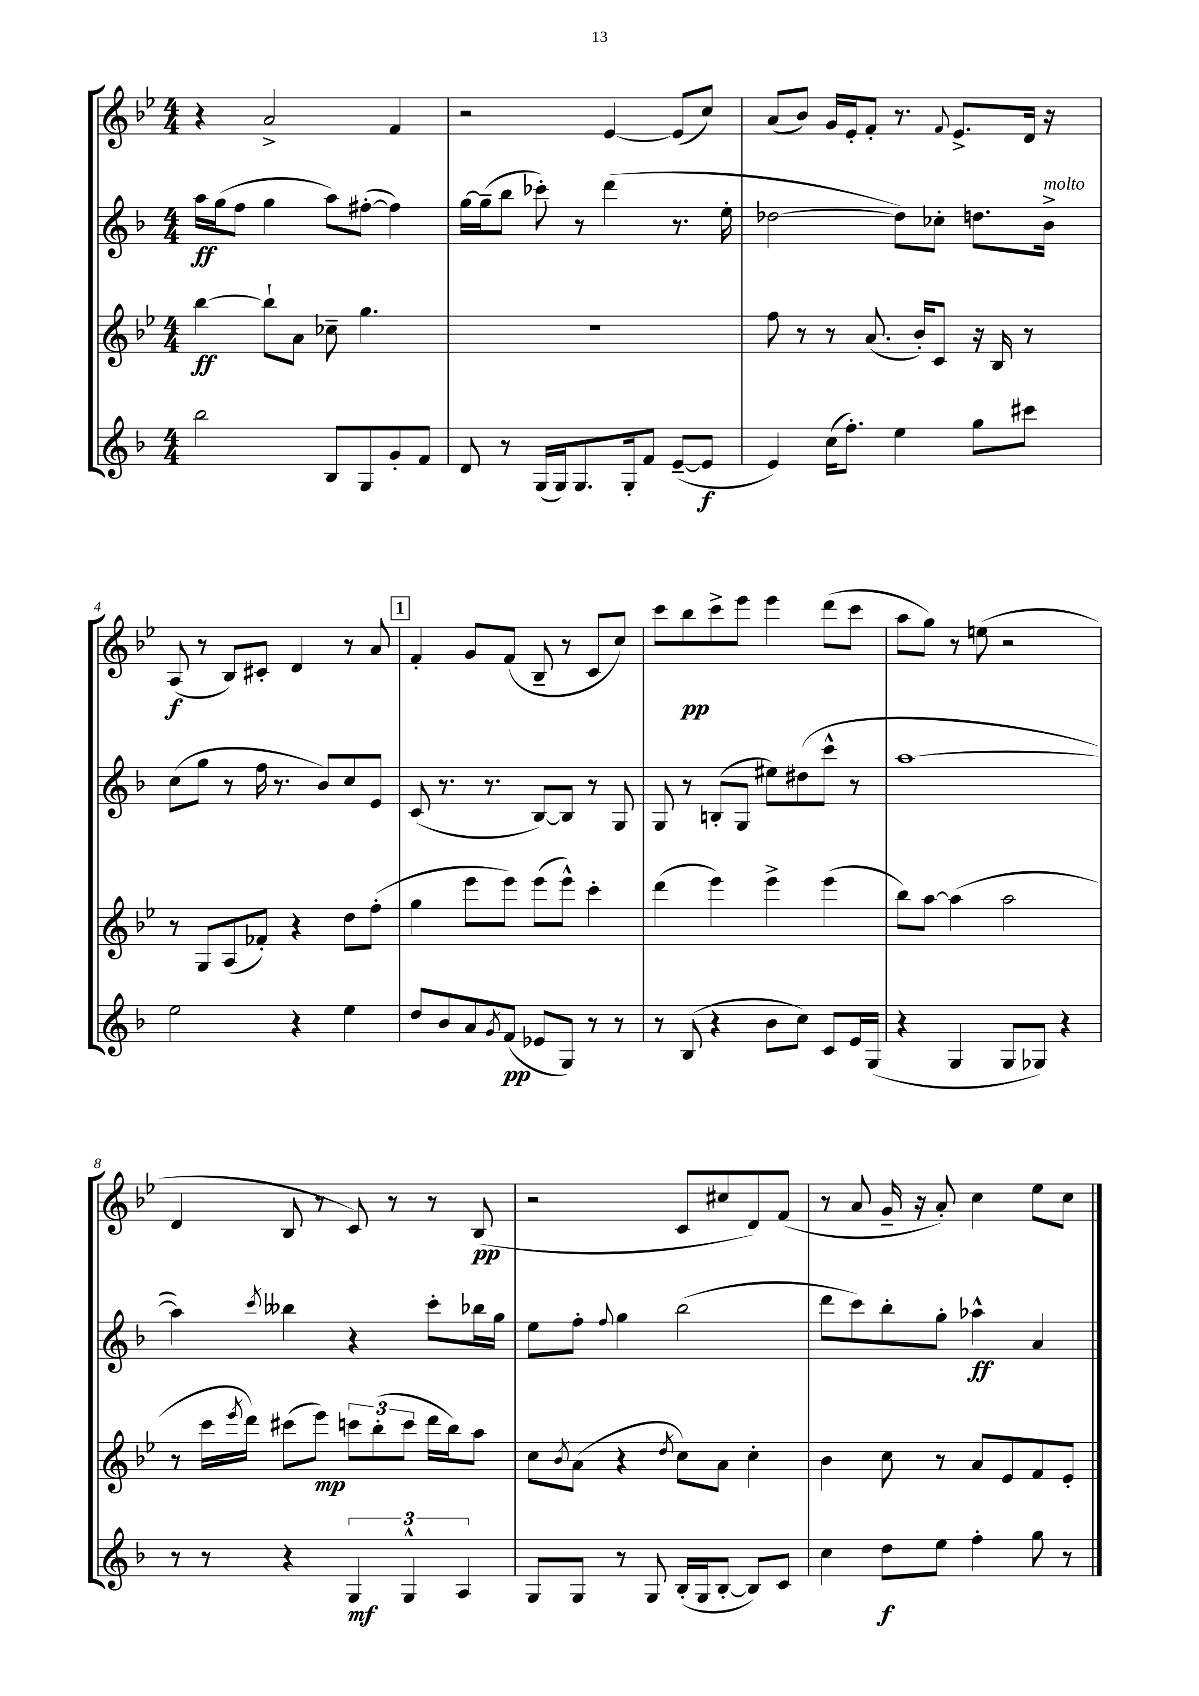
<<
\new StaffGroup <<
\new Staff = "s0" {
    \clef treble \key bes \major \numericTimeSignature \time 4/4
    r4 a'2-> f'4 |
    r2 ees'4~ ees'8( c''8) |
    a'8( bes'8) g'16 ees'16-. f'8-. r8. \appoggiatura { f'8 } ees'8.-> d'16 r16 |
    a8\f( r8 bes8) cis'8-. d'4 r8 a'8 |
    \mark \markup { \box "1" } f'4-. g'8 f'8( bes8-- r8 c'8 c''8) |
    c'''8 bes''8\pp c'''8-> ees'''8 ees'''4 d'''8( c'''8 |
    a''8 g''8) r8 e''8( r2 |
    d'4 bes8 r8 c'8) r8 r8 bes8\pp( |
    r2 c'8 cis''8 d'8) f'8( |
    r8 a'8 g'16-- r16 a'8-.) c''4 ees''8 c''8 \bar "|." |
}
\new Staff = "s1" {
    \clef treble \key f \major \numericTimeSignature \time 4/4
    a''16\ff g''16( f''8 g''4 a''8) fis''8~-.( fis''4) |
    g''16~ g''16--( bes''8 ces'''8-.) r8 d'''4( r8. e''16-. |
    des''2~ des''8) ces''8-. d''8. bes'16->^\markup { \italic "molto" } |
    c''8( g''8 r8 f''16 r8. bes'8) c''8 e'8 |
    \mark \markup { \box "1" } c'8( r8. r8. bes8~) bes8 r8 g8 |
    g8 r8 b8-.( g8 eis''8) dis''8( c'''8-^ r8 |
    a''1~ |
    a''4) \acciaccatura { c'''8 } beses''4 r4 c'''8-. bes''16 g''16 |
    e''8 f''8-. \appoggiatura { f''8 } g''4 bes''2( |
    d'''8 c'''8) bes''8-. g''8-. aes''4-^\ff a'4 \bar "|." |
}
\new Staff = "s2" {
    \clef treble \key bes \major \numericTimeSignature \time 4/4
    bes''4~\ff bes''8-! a'8 ces''8-- g''4. |
    R1 |
    f''8 r8 r8 a'8.( bes'16-.) c'8 r16 bes16 r8 |
    r8 g8 a8( fes'8-.) r4 d''8 f''8-.( |
    \mark \markup { \box "1" } g''4 ees'''8 ees'''8) ees'''8( ees'''8-^) c'''4-. |
    d'''4( ees'''4) ees'''4-> ees'''4( |
    bes''8) a''8~ a''4( a''2 |
    r8 c'''16 \acciaccatura { ees'''8 } d'''16) cis'''8( ees'''8\mp) \tuplet 3/2 { c'''8 bes''8-.( c'''8 } d'''16 bes''16) a''8 |
    c''8 \acciaccatura { bes'8 } a'8( r4 \acciaccatura { d''8 } c''8) a'8 c''4-. |
    bes'4 c''8 r8 a'8 ees'8 f'8 ees'8-. \bar "|." |
}
\new Staff = "s3" {
    \clef treble \key f \major \numericTimeSignature \time 4/4
    bes''2 bes8 g8 g'8-. f'8 |
    d'8 r8 g16( g16) g8. g16-. f'8 e'8~--( e'8\f |
    e'4) c''16( f''8.-.) e''4 g''8 cis'''8 |
    e''2 r4 e''4 |
    \mark \markup { \box "1" } d''8 bes'8 a'8 \acciaccatura { g'8 } f'8\pp( ees'8 g8) r8 r8 |
    r8 bes8( r4 bes'8 c''8) c'8 e'16 g16( |
    r4 g4 g8 ges8) r4 |
    r8 r8 r4 \tuplet 3/2 { g4\mf g4-^ a4 } |
    g8 g8 r8 g8 bes16-.( g16 bes8~-. bes8) c'8 |
    c''4 d''8\f e''8 f''4-. g''8 r8 \bar "|." |
}
>>
>>
